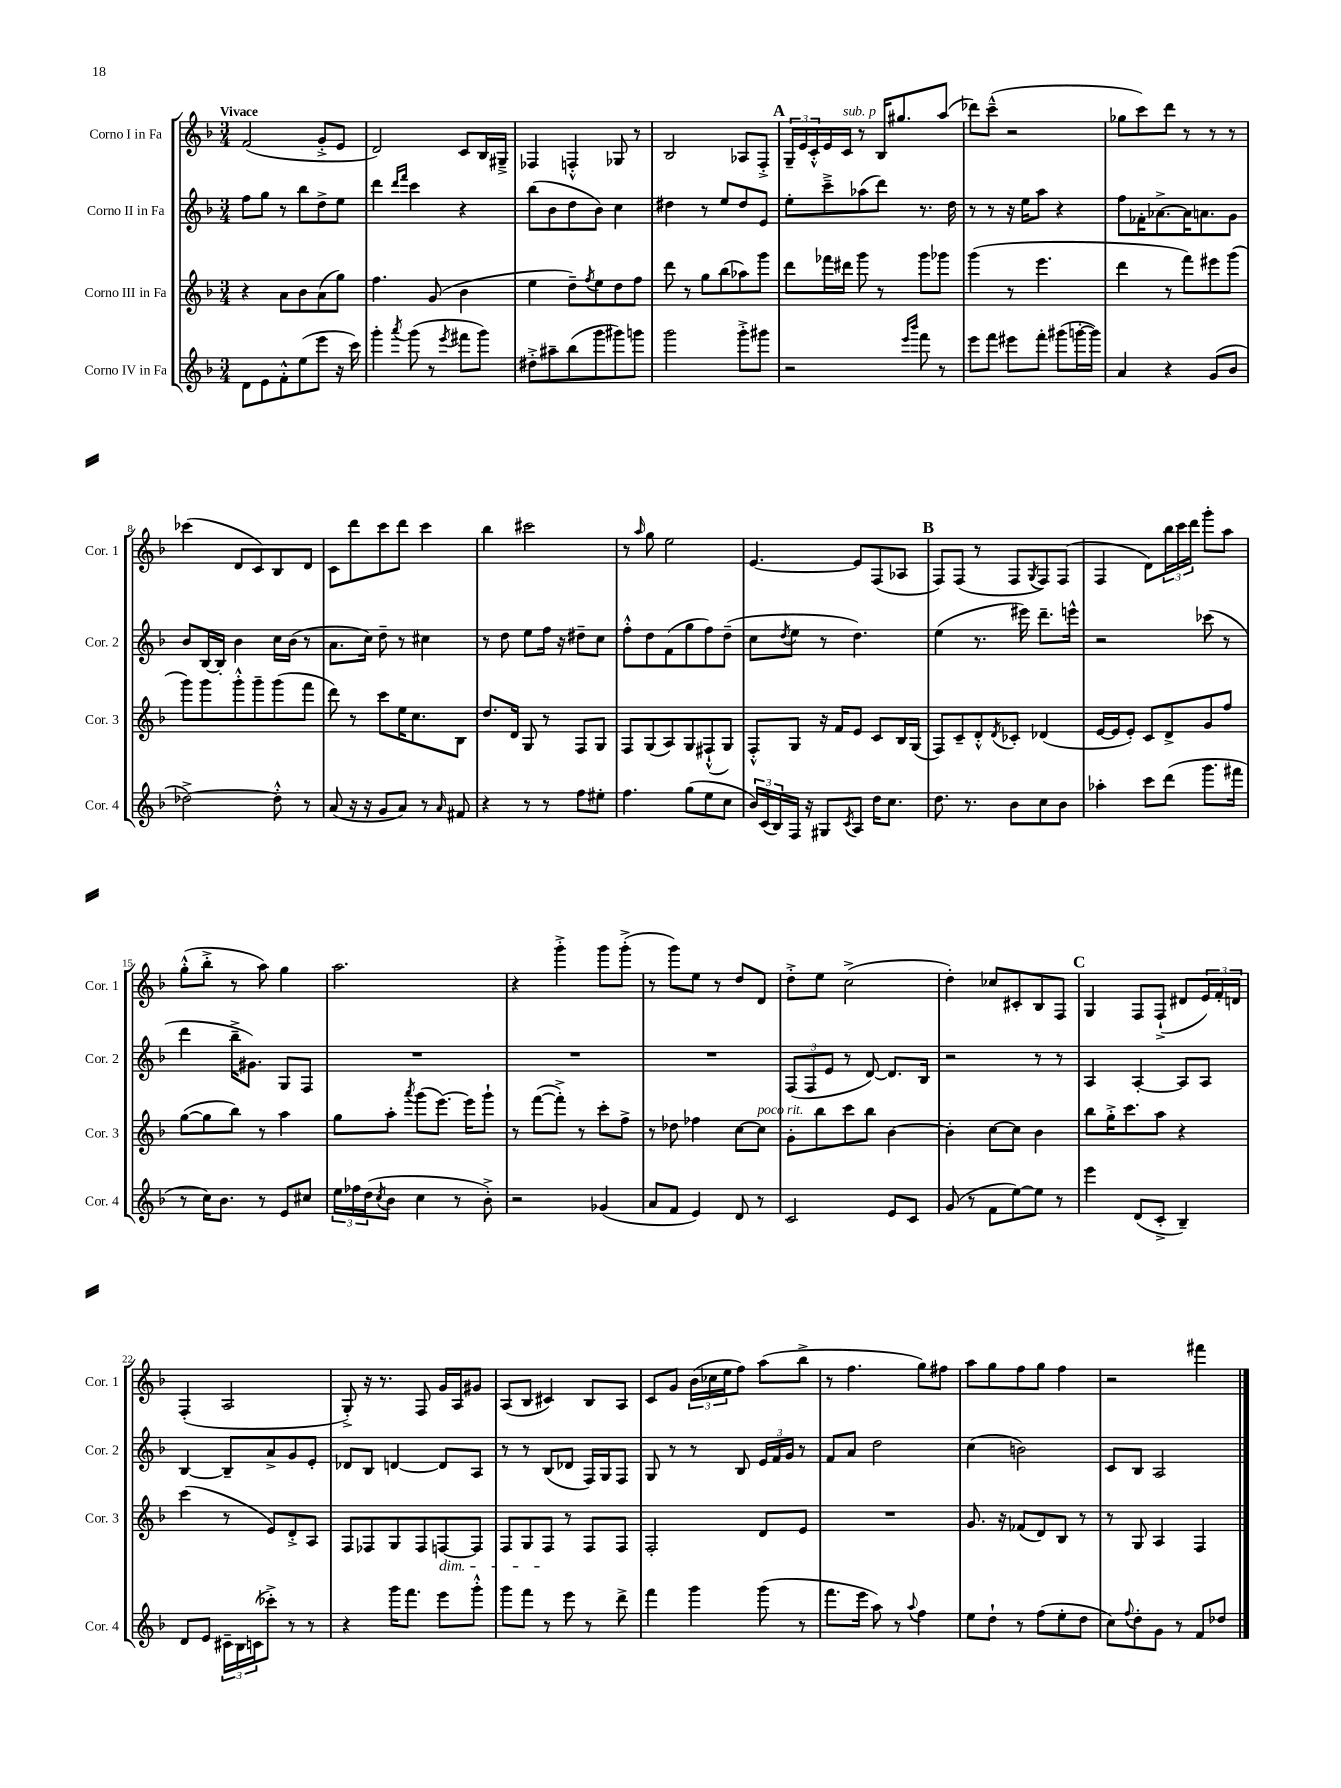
<<
\new StaffGroup <<
\new Staff = "s0" \with { instrumentName = "Corno I in Fa" shortInstrumentName = "Cor. 1" } {
    \clef treble \key f \major \numericTimeSignature \time 3/4 \tempo "Vivace"
    f'2( g'8-.-> e'8 |
    d'2) c'8 bes16 gis16---> |
    fes4 f4-.-^ ges8 r8 |
    bes2 aes8 f8-.-> |
    \mark \markup { \bold "A" } \tuplet 3/2 { g16-- e'16 c'16-.-^ } e'16 c'16^\markup { \italic "sub. p" } r8 bes16 gis''8. a''8( |
    des'''8) c'''8---^( r2 |
    ges''8 c'''8) d'''8 r8 r8 r8 |
    ces'''4( d'8 c'8) bes8 d'8 |
    c'8 d'''8 c'''8 d'''8 c'''4 |
    bes''4 cis'''2 |
    r8 \grace { a''16 } g''8 e''2 |
    e'4.~ e'8 f8( aes8 |
    \mark \markup { \bold "B" } f8) f8( r8 f8 \acciaccatura { g8 } f8) f8( |
    f4 d'8) \tuplet 3/2 { bes''16 c'''16 d'''16 } g'''8-. a''8 |
    g''8-.-^( bes''8-.-> r8 a''8) g''4 |
    a''2. |
    r4 g'''4-.-> g'''8 g'''8-.->( |
    r8 g'''8) e''8 r8 d''8 d'8 |
    d''8-.-> e''8 c''2->( |
    d''4-.) ces''8 cis'8-. bes8 f8 |
    \mark \markup { \bold "C" } g4 f8 f8-!->( dis'8 \tuplet 3/2 { e'16) f'16-. d'16 } |
    f4-.( a2 |
    g8-.->) r16 r8. f8 g'16 a16 gis'8 |
    a8( bes8 cis'4) bes8 a8 |
    c'8 g'8 \tuplet 3/2 { bes'16( ces''16 e''16 } f''8) a''8( bes''8-> |
    r8 f''4. g''8) fis''8 |
    a''8 g''8 f''8 g''8 f''4 |
    r2 fis'''4 \bar "|." |
}
\new Staff = "s1" \with { instrumentName = "Corno II in Fa" shortInstrumentName = "Cor. 2" } {
    \clef treble \key f \major \numericTimeSignature \time 3/4
    f''8 g''8 r8 bes''8 d''8-> e''8 |
    d'''4 \grace { d'''16 f'''16 } c'''4 r4 |
    bes''8( bes'8 d''8 bes'8) c''4 |
    dis''4 r8 e''8 dis''8 e'8 |
    \mark \markup { \bold "A" } e''8-. c'''8---> aes''8( d'''8) r8. d''16 |
    r8 r8 r16 e''16 a''8 r4 |
    f''8 fes'16-. aes'8.~-> aes'16 a'8. g'8 |
    bes'8 bes16~ bes16-. bes'4 c''16 bes'16( r8 |
    a'8. c''16) d''8-- r8 cis''4 |
    r8 d''8 e''8 f''16 r16 dis''8-- c''8 |
    f''8-.-^ d''8 f'8( g''8 f''8) d''8--( |
    c''8 \acciaccatura { d''8 } e''8 r8 d''4.) |
    \mark \markup { \bold "B" } e''4( r8. eis'''16) d'''8.-- e'''16-^ |
    r2 ces'''8( r8 |
    d'''4 bes''16---> gis'8.) g8 f8 |
    R2. |
    R2. |
    R2. |
    \tuplet 3/2 { f8( f8 e'8 } r8 d'8~) d'8. bes16 |
    r2 r8 r8 |
    \mark \markup { \bold "C" } a4 a4~-. a8 a8 |
    bes4~ bes8-- a'8-> g'8 e'8-. |
    des'8 bes8 d'4~ d'8 a8 |
    r8 r8 bes8( des'8 f16) g16 f8 |
    g8 r8 r8 bes8 \tuplet 3/2 { e'16 f'16 g'16 } r8 |
    f'8 a'8 d''2 |
    c''4( b'2) |
    c'8 bes8 a2 \bar "|." |
}
\new Staff = "s2" \with { instrumentName = "Corno III in Fa" shortInstrumentName = "Cor. 3" } {
    \clef treble \key f \major \numericTimeSignature \time 3/4
    r4 a'8 bes'8 a'8( g''8) |
    f''4. g'8( bes'4 |
    e''4 d''8--) \acciaccatura { f''8 } e''8 d''8 f''8 |
    d'''8 r8 g''8 bes''8( aes''8) g'''8 |
    \mark \markup { \bold "A" } d'''8 fes'''16 dis'''16 g'''8 r8 g'''8 ges'''8 |
    g'''4( r8 e'''4. |
    d'''4 r8 f'''8) eis'''8 g'''8( |
    g'''8) g'''8 g'''8-.-^ g'''8-- g'''8( f'''8 |
    d'''8) r8 c'''8 e''16 c''8. bes8 |
    d''8. d'16 g8 r8 f8 g8 |
    f8 g8( a8) g8 fis8-!-^( g8) |
    f8-.-^ g8 r16 f'16 e'8 c'8 bes16 g16( |
    \mark \markup { \bold "B" } f8) c'8-- d'8-.-^ \acciaccatura { d'8 } ces'8-. des'4( |
    e'16~ e'16 e'8-.) c'8 d'8-> g'8 f''8 |
    g''8~( g''8 bes''8) r8 a''4 |
    g''8 a''8-. \acciaccatura { a'''8 } g'''8( e'''8.~) e'''16 g'''8-! |
    r8 f'''8~( f'''8-.->) r8 c'''8-. f''8-> |
    r8 des''8 fes''4 c''8~ c''8^\markup { \italic "poco rit." } |
    g'8-. bes''8 c'''8 bes''8 bes'4~ |
    bes'4-. c''8~ c''8 bes'4 |
    \mark \markup { \bold "C" } bes''8 g''16-.-> c'''8. a''8 r4 |
    c'''4( r8 e'8) d'8-.-> a8 |
    f8 fes8 g8 fes8 f8~\dim f8 |
    f8 g8 f8\! r8 f8 f8 |
    f2-. d'8 e'8 |
    R2. |
    g'8. r16 fes'8( d'8) bes8 r8 |
    r8 g8 a4 f4 \bar "|." |
}
\new Staff = "s3" \with { instrumentName = "Corno IV in Fa" shortInstrumentName = "Cor. 4" } {
    \clef treble \key f \major \numericTimeSignature \time 3/4
    d'8 e'8 f'8-.-^ e''8( e'''8 r16 c'''16) |
    g'''4-. \acciaccatura { a'''8 } g'''8( r8 \acciaccatura { e'''8 } fis'''8 g'''8) |
    dis''8-.-> ais''8-- bes''8( g'''8 gis'''8) g'''8 |
    g'''2 g'''8-.-> gis'''8 |
    \mark \markup { \bold "A" } r2 \grace { e'''16 bes'''16 } f'''8 r8 |
    e'''8 f'''8 eis'''8 f'''8-. gis'''8( g'''16~-. g'''16) |
    a'4 r4 g'8( bes'8 |
    des''2~->) des''8-.-^ r8 |
    a'8( r16 r16 g'8 a'8) r8 \grace { a'16 } fis'8 |
    r4 r8 r8 f''8 eis''8-. |
    f''4. g''8( e''8 c''8 |
    \tuplet 3/2 { bes'16) c'16( bes16) } f16 r16 gis8 \acciaccatura { c'8 } a8 d''16 c''8. |
    \mark \markup { \bold "B" } d''8. r8. bes'8 c''8 bes'8 |
    aes''4-. c'''8 d'''8( g'''8. fis'''16 |
    r8 c''16) bes'8. r8 e'8 cis''8 |
    \tuplet 3/2 { e''16 fes''16 d''16( } \acciaccatura { c''8 } bes'8 c''4 r8 bes'8-.->) |
    r2 ges'4( |
    a'8 f'8 e'4) d'8 r8 |
    c'2 e'8 c'8 |
    g'8( r8 f'8 e''8~) e''8 r8 |
    \mark \markup { \bold "C" } e'''4 d'8( c'8-.-> bes4--) |
    d'8 e'8 \tuplet 3/2 { cis'16-- bes16 c'16( } ces'''8-.->) r8 r8 |
    r4 g'''16 f'''8. e'''8 g'''8-.-^ |
    g'''8 f'''8 r8 e'''8 r8 d'''8-> |
    f'''4 g'''4 g'''8( r8 |
    f'''8. e'''16 a''8) r8 \appoggiatura { a''8 } f''4 |
    e''8 d''8-! r8 f''8( e''8-. d''8 |
    c''8) \appoggiatura { f''8 } d''8-. g'8 r8 f'8 des''8 \bar "|." |
}
>>
>>
